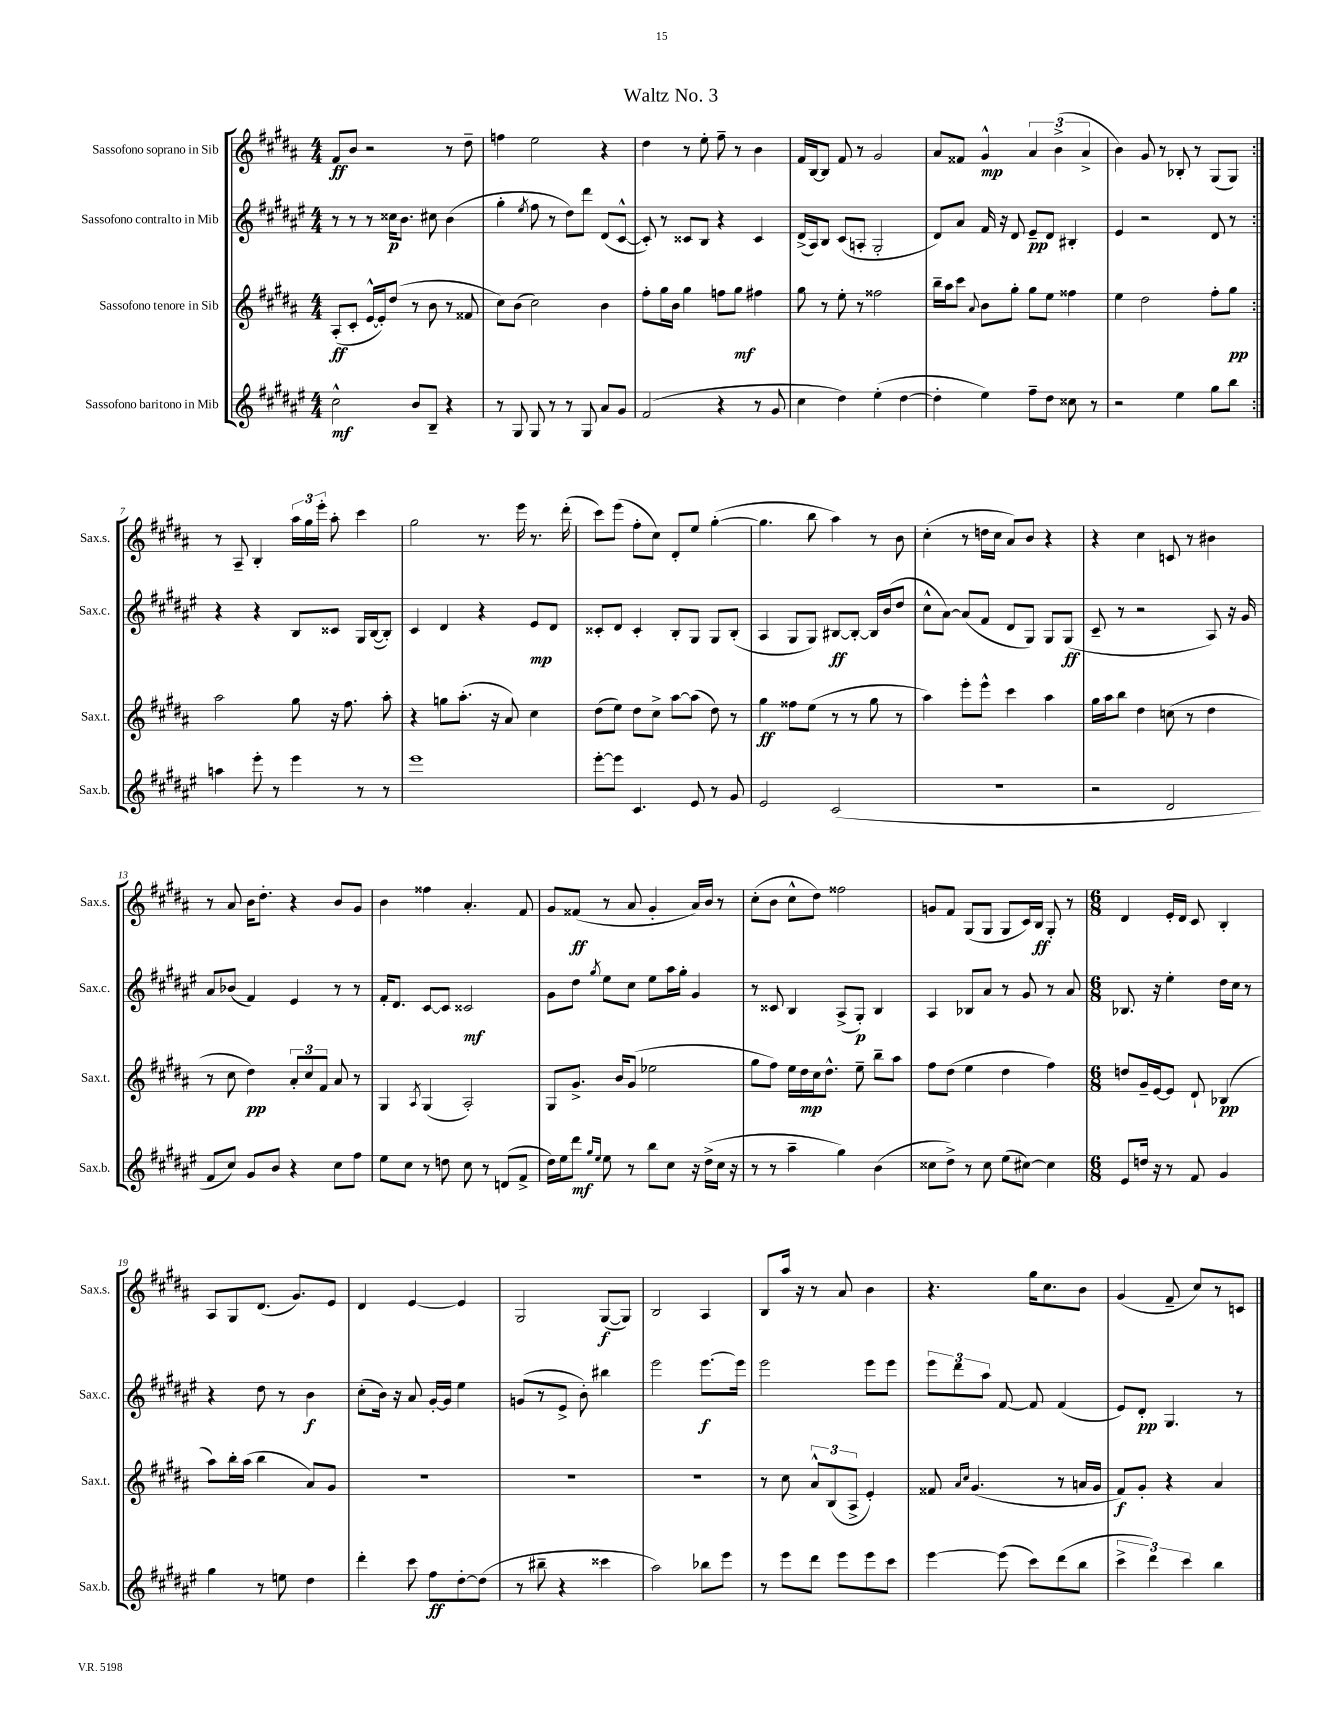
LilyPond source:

\header { title = "Waltz No. 3" }
<<
\new StaffGroup <<
\new Staff = "s0" \with { instrumentName = "Sassofono soprano in Sib" shortInstrumentName = "Sax.s." } {
    \clef treble \key b \major \numericTimeSignature \time 4/4
    \autoBeamOff \repeat volta 2 { fis'8[\ff b'8] r2 r8 dis''8-- |
    f''4 e''2 r4 |
    dis''4 r8 e''8-. fis''8-- r8 b'4 |
    fis'16[ b16~ b8] fis'8 r8 gis'2 |
    ais'8[ fisis'8] gis'4-^\mp \tuplet 3/2 { ais'4 b'4->( ais'4-> } |
    b'4) gis'8 r8 bes8-. r8 gis8[( gis8]) | }
    r8 ais8-- b4-. \tuplet 3/2 { ais''16[ gis''16 e'''16]-. } ais''8-. cis'''4 |
    gis''2 r8. e'''16 r8. dis'''16-.( |
    cis'''8[) e'''8]( fis''8[-. cis''8]) dis'8[-. e''8] gis''4~-.( |
    gis''4. b''8 ais''4) r8 b'8 |
    cis''4-.( r8 d''16[ cis''16] ais'8[) b'8] r4 |
    r4 cis''4 c'8 r8 bis'4 |
    r8 ais'8 b'16[ dis''8.]-. r4 b'8[ gis'8] |
    b'4 fisis''4 ais'4.-. fis'8 |
    gis'8[ fisis'8]\ff( r8 ais'8 gis'4-. ais'16[) b'16] r8 |
    cis''8[-.( b'8] cis''8[-^ dis''8]) fisis''2 |
    g'8[ fis'8] gis8[( gis8] gis8[ cis'16) b16]\ff gis8-. r8 |
    \numericTimeSignature \time 6/8 dis'4 e'16[-. dis'16] cis'8 b4-. |
    ais8[ gis8 dis'8.]( gis'8.[) e'8] |
    dis'4 e'4~ e'4 |
    gis2 gis8[~\f( gis8]) |
    b2 ais4 |
    b8[ ais''16] r16 r8 ais'8 b'4 |
    r4. gis''16[ cis''8. b'8] |
    gis'4( fis'8-- cis''8[) r8 c'8] \bar "|." |
}
\new Staff = "s1" \with { instrumentName = "Sassofono contralto in Mib" shortInstrumentName = "Sax.c." } {
    \clef treble \key fis \major \numericTimeSignature \time 4/4
    \autoBeamOff \repeat volta 2 { r8 r8 r8 cisis''16[\p b'8.] cis''8 b'4( |
    gis''4-. \acciaccatura { eis''8 } fis''8 r8 dis''8[) dis'''8] dis'8[( cis'8]~-^ |
    cis'8-.) r8 cisis'8[ b8] r4 cisis'4 |
    dis'16[->( ais16) b8] cis'8[( a8]-. gis2-. |
    dis'8[) ais'8] fis'16 r16 dis'8 eis'8[--\pp dis'8] bis4-. |
    eis'4 r2 dis'8 r8 | }
    r4 r4 b8[ cisis'8] gis16[ b16~( b8]-.) |
    cis'4 dis'4 r4 eis'8[\mp dis'8] |
    cisis'8[-. dis'8] cisis'4-. b8[-. gis8] gis8[ b8]-.( |
    ais4 gis8[ gis8]) bis8[~\ff bis8]~-. bis16[ b'16( dis''8] |
    cis''8[-^ ais'8]~) ais'8[( fis'8] dis'8[ gis8]) gis8[ gis8]\ff( |
    cis'8-- r8 r2 ais8) r16 gis'16 |
    ais'8[ bes'8]( fis'4) eis'4 r8 r8 |
    fis'16[-. dis'8.] cis'8[~ cis'8] cisis'2\mf |
    gis'8[ dis''8] \acciaccatura { gis''8 } eis''8[ cis''8] eis''8[ ais''16 gis''16]-. gis'4 |
    r8 cisis'8 b4 ais8[->( gis8]-.\p) b4 |
    ais4 bes8[ ais'8] r8 gis'8 r8 ais'8 |
    \numericTimeSignature \time 6/8 bes8. r16 eis''4-. dis''16[ cis''16] r8 |
    r4 dis''8 r8 b'4\f |
    cis''8[-.( b'16]) r16 ais'8 gis'16[~-. gis'16] eis''4 |
    g'8[( r8 eis'8]-> b'8-.) bis''4 |
    eis'''2 eis'''8.[~\f eis'''16] |
    eis'''2 eis'''8[ eis'''8] |
    \tuplet 3/2 { eis'''8[ dis'''8 ais''8] } fis'8~ fis'8 fis'4( |
    eis'8[) dis'8]-.\pp gis4. r8 \bar "|." |
}
\new Staff = "s2" \with { instrumentName = "Sassofono tenore in Sib" shortInstrumentName = "Sax.t." } {
    \clef treble \key b \major \numericTimeSignature \time 4/4
    \autoBeamOff \repeat volta 2 { ais8[-.\ff( cis'8]-. e'16[~-^ e'16-.) dis''8]( r8 b'8 r8 fisis'8 |
    cis''8[) b'8]( cis''2) b'4 |
    fis''8[-. gis''16 b'16] gis''4 f''8[ gis''8]\mf fis''4 |
    gis''8 r8 e''8-. r8 fisis''2 |
    b''16[-- ais''16 cis'''8] \appoggiatura { ais'8 } b'8[ gis''8]-. gis''8[ e''8] fisis''4 |
    e''4 dis''2 fis''8[-. gis''8]\pp | }
    ais''2 gis''8 r16 fis''8. ais''8-. |
    r4 g''8[ ais''8.]-.( r16 ais'8) cis''4 |
    dis''8[( e''8]) dis''8[ cis''8]-> ais''8[~ ais''8]( dis''8) r8 |
    gis''4\ff fisis''8[ e''8]( r8 r8 gis''8 r8 |
    ais''4) e'''8[-. e'''8]-^ cis'''4 ais''4 |
    gis''16[ ais''16 b''8] dis''4 c''8( r8 dis''4 |
    r8 cis''8 dis''4\pp) \tuplet 3/2 { ais'8[-. cis''8 fis'8] } ais'8 r8 |
    gis4 \acciaccatura { ais8 } gis4( ais2-.) |
    gis8[ gis'8.]-> b'16[ gis'8]( ees''2 |
    gis''8[ fis''8]) e''16[ dis''16\mp cis''16 dis''8.]-^ e''8-- b''8[-- ais''8] |
    fis''8[ dis''8]( e''4 dis''4 fis''4) |
    \numericTimeSignature \time 6/8 d''8[ gis'16-- e'16~ e'8] dis'8-! bes4\pp( |
    ais''8[) b''16-. ais''16]( b''4 ais'8[) gis'8] |
    R2. |
    R2. |
    R2. |
    r8 cis''8 \tuplet 3/2 { ais'8[-^ b8( ais8]-> } e'4-.) |
    fisis'8 \grace { ais'16[ cis''16] } gis'4.( r8 a'16[ gis'16] |
    fis'8[\f) gis'8]-. r4 ais'4 \bar "|." |
}
\new Staff = "s3" \with { instrumentName = "Sassofono baritono in Mib" shortInstrumentName = "Sax.b." } {
    \clef treble \key fis \major \numericTimeSignature \time 4/4
    \autoBeamOff \repeat volta 2 { cis''2-^\mf b'8[ b8]-- r4 |
    r8 gis8 gis8 r8 r8 gis8 ais'8[ gis'8] |
    fis'2( r4 r8 gis'8 |
    cis''4 dis''4) eis''4-.( dis''4~ |
    dis''4-. eis''4) fis''8[-- dis''8] cisis''8 r8 |
    r2 eis''4 gis''8[ b''8] | }
    a''4 eis'''8-. r8 eis'''4 r8 r8 |
    eis'''1 |
    eis'''8[~-. eis'''8] cis'4. eis'8 r8 gis'8 |
    eis'2 cis'2( |
    R1 |
    r2 dis'2 |
    fis'8[ cis''8]) gis'8[ b'8] r4 cis''8[ fis''8] |
    eis''8[ cis''8] r8 d''8 cis''8 r8 d'8[( fis'8]-> |
    dis''16[) eis''16 dis'''8]\mf \grace { gis''16[ eis''16] } eis''8 r8 b''8[ cis''8] r16 dis''16[->( cis''16] r16 |
    r8 r8 ais''4-- gis''4) b'4( |
    cisis''8[ dis''8]->) r8 cisis''8 eis''8[( cis''8]~) cis''4 |
    \numericTimeSignature \time 6/8 eis'8[ d''16] r16 r8 fis'8 gis'4 |
    gis''4 r8 e''8 dis''4 |
    dis'''4-. cis'''8 fis''8[\ff dis''8~-. dis''8]( |
    r8 bis''8-- r4 cisis'''4 |
    ais''2) bes''8[ eis'''8] |
    r8 eis'''8[ dis'''8] eis'''8[ eis'''8 cis'''8] |
    eis'''4~ eis'''8( cis'''8[) dis'''8( b''8] |
    \tuplet 3/2 { cis'''4-> dis'''4) cis'''4 } b''4 \bar "|." |
}
>>
>>
